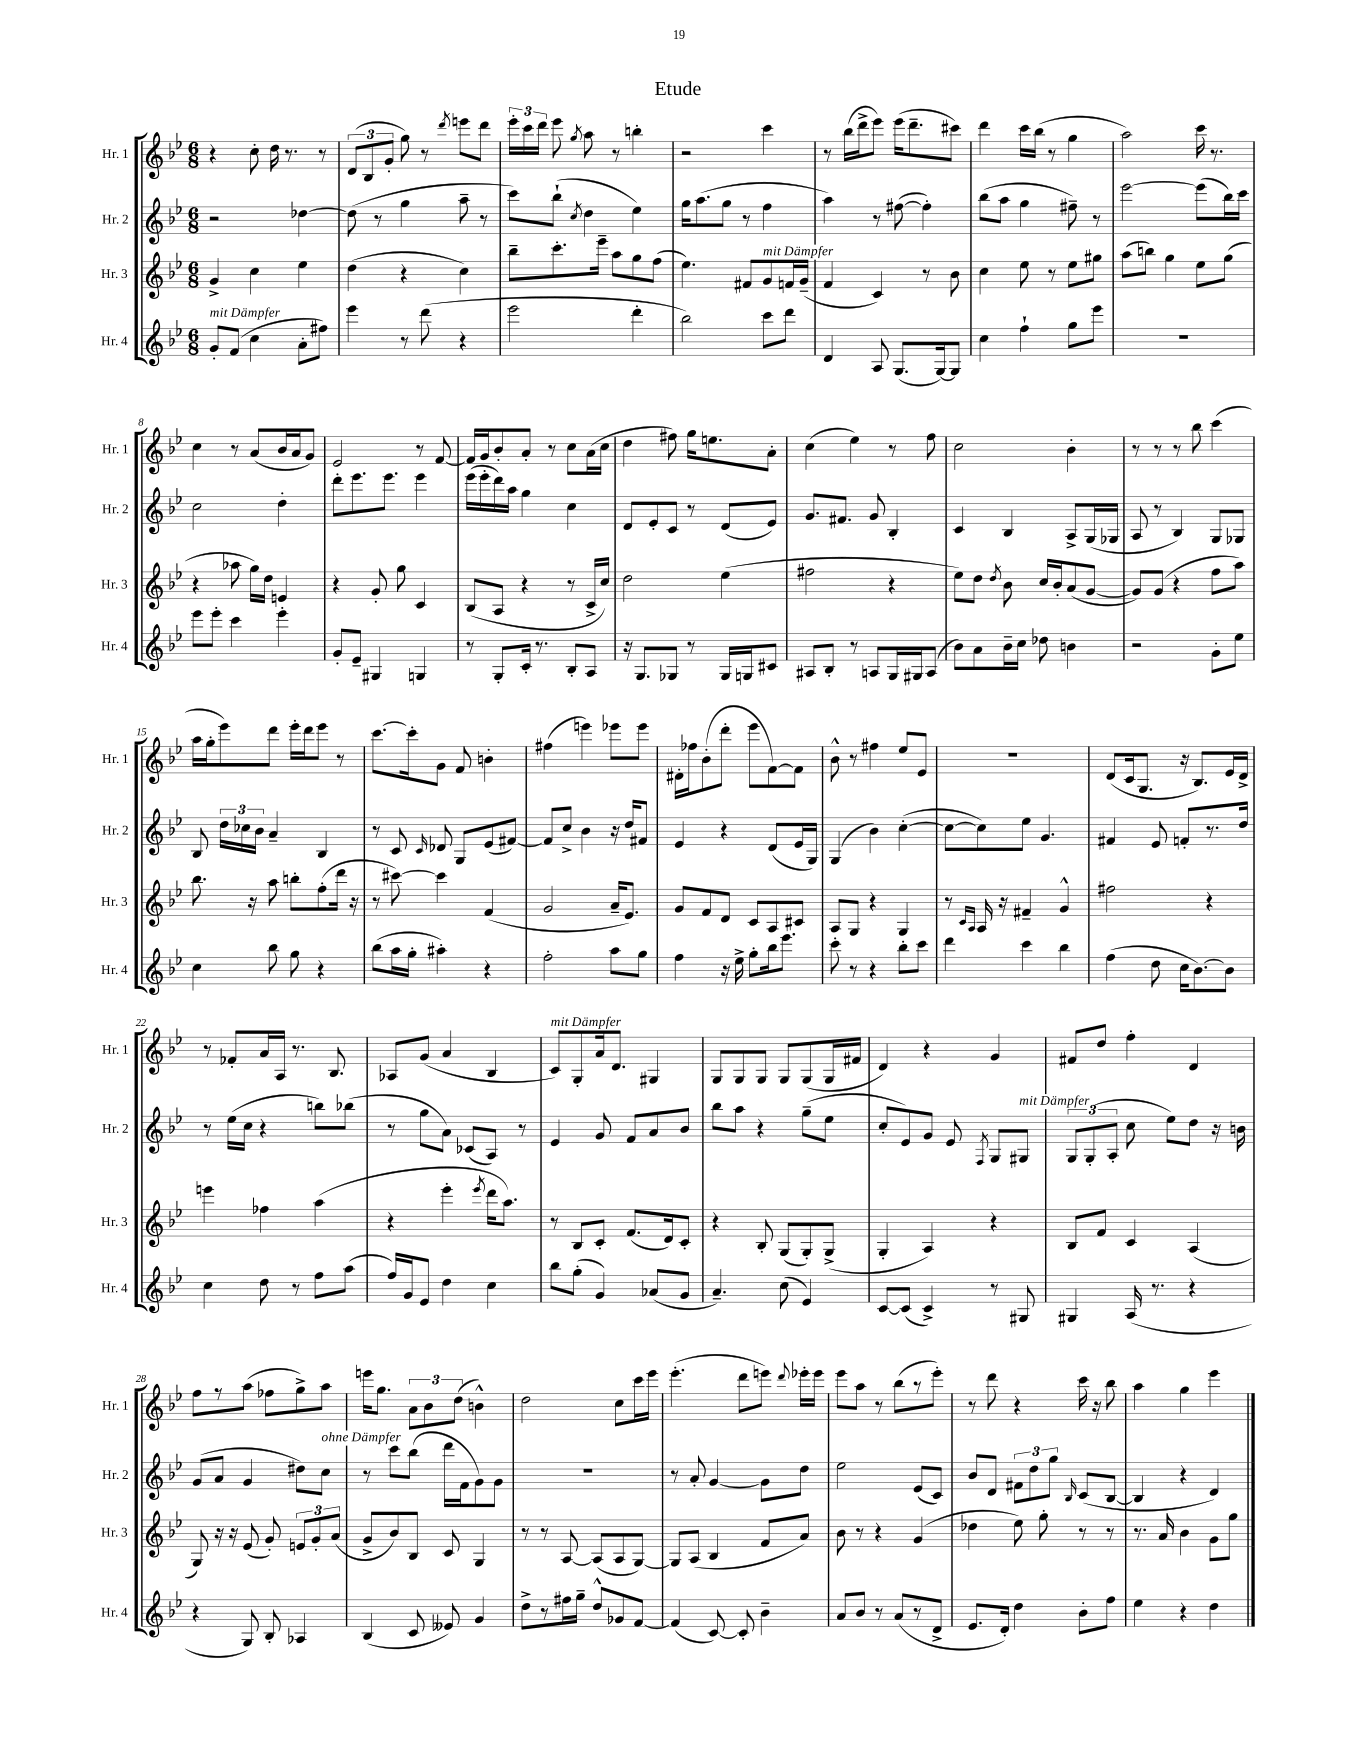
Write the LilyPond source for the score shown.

\header { title = "Etude" }
<<
\new StaffGroup <<
\new Staff = "s0" \with { instrumentName = "Hr. 1" shortInstrumentName = "Hr. 1" } {
    \clef treble \key bes \major \numericTimeSignature \time 6/8
    \autoBeamOff r4 c''8-. d''16 r8. r8 |
    \tuplet 3/2 { d'8[( bes8 g'8]-. } g''8) r8 \acciaccatura { d'''8 } e'''8[ d'''8] |
    \tuplet 3/2 { ees'''16[-. c'''16 d'''16] } ees'''8 \acciaccatura { g''8 } a''8 r8 b''4-. |
    r2 c'''4 |
    r8 bes''16[( d'''16-> ees'''8]) ees'''16[( d'''8.-- cis'''8]) |
    d'''4 c'''16[ bes''16]( r8 g''4 |
    a''2) c'''16 r8. |
    c''4 r8 a'8[( bes'16 a'16 g'8]) |
    ees'2 r8 f'8~ |
    f'16[ g'16 bes'8-. a'8]-. r8 c''8[ a'16( c''16] |
    d''4 fis''8) g''16[ e''8. a'8]-. |
    c''4( ees''4) r8 f''8 |
    c''2 bes'4-. |
    r8 r8 r8 bes''8 c'''4( |
    a''16[ g''16-. ees'''8) d'''8] ees'''16[-. d'''16 ees'''8] r8 |
    c'''8.[~ c'''16-. g'8] f'8 b'4-. |
    fis''4( e'''4) ees'''8[ ees'''8] |
    dis'16[-. fes''16 bes'8-.( d'''8]-. ees'''8[ f'8~) f'8] |
    bes'8-^ r8 fis''4 ees''8[ ees'8] |
    R2. |
    d'8[( c'16 g8.] r16 bes8.[) ees'16 d'16]-> |
    r8 fes'8[-. a'16 a16] r8. bes8. |
    aes8[ g'8]( a'4 bes4 |
    c'8[^\markup { \italic "mit Dämpfer" }) g8-. a'16 d'8.] gis4 |
    g8[ g8 g8] g8[ g8( g16 fis'16] |
    d'4) r4 g'4 |
    fis'8[ d''8] f''4-. d'4 |
    f''8[ r8 a''8]( fes''8[ g''8->) a''8] |
    e'''16[ g''8.] \tuplet 3/2 { a'8[ bes'8 d''8]( } b'4-^) |
    d''2 c''8[ c'''16 ees'''16] |
    ees'''4.-.( d'''8[ e'''8]) \appoggiatura { d'''8 } ees'''16[-. ees'''16] |
    ees'''8[ a''8] r8 bes''8[( r8 ees'''8]-.) |
    r8 d'''8 r4 c'''16 r16 bes''8 |
    a''4 g''4 ees'''4 \bar "|." |
}
\new Staff = "s1" \with { instrumentName = "Hr. 2" shortInstrumentName = "Hr. 2" } {
    \clef treble \key bes \major \numericTimeSignature \time 6/8
    \autoBeamOff r2 des''4~ |
    des''8( r8 g''4 a''8-- r8 |
    c'''8[) bes''8]-!( \acciaccatura { c''8 } d''4 ees''4) |
    g''16[ a''8.( g''8] r8 f''4 |
    a''4) r8 fis''8~( fis''4-.) |
    bes''8[( a''8] g''4 fis''8--) r8 |
    ees'''2~ ees'''8[( bes''16) c'''16] |
    c''2 d''4-. |
    d'''8[-. ees'''8. ees'''8.] ees'''4 |
    ees'''16[( ees'''16-. d'''16) a''16] g''4 c''4 |
    d'8[ ees'8-. c'8] r8 d'8[( ees'8]) |
    g'8.[ fis'8.] g'8 bes4-. |
    c'4 bes4 a8[-> g16( ges16] |
    a8 r8 bes4) g8[ ges8] |
    bes8 \tuplet 3/2 { d''16[ ces''16 bes'16] } a'4-- bes4 |
    r8 c'8 \grace { c'16 } des'8 g8[ ees'8( fis'8]~) |
    fis'8[ c''8]-> bes'4 r16 d''16[ fis'8] |
    ees'4 r4 d'8[( ees'16 g16]) |
    g4( bes'4) c''4~-.( |
    c''8[~ c''8) ees''8] g'4. |
    fis'4 ees'8 f'8[-. r8. d''16] |
    r8 ees''16[( c''16] r4 b''8[) bes''8]( |
    r8 g''8[ a'8]) ces'8[( a8]) r8 |
    ees'4 g'8 f'8[ a'8 bes'8] |
    bes''8[ a''8] r4 g''8[--( ees''8] |
    c''8[-. ees'8) g'8] ees'8 \acciaccatura { f8 } g8[ gis8]^\markup { \italic "mit Dämpfer" } |
    \tuplet 3/2 { g8[ g8-.( a8]-. } c''8 ees''8[) d''8] r16 b'16 |
    g'8[( a'8] g'4 dis''8[) c''8]^\markup { \italic "ohne Dämpfer" } |
    r8 c'''8[ bes''8]( d'''16[ f'16 g'8) g'8] |
    R2. |
    r8 a'8-. g'4~ g'8[ d''8] |
    ees''2 ees'8[( c'8]) |
    bes'8[ d'8] \tuplet 3/2 { fis'8[ d''8 g''8] } \grace { bes16 } c'8[( bes8]~ |
    bes4 r4 d'4) \bar "|." |
}
\new Staff = "s2" \with { instrumentName = "Hr. 3" shortInstrumentName = "Hr. 3" } {
    \clef treble \key bes \major \numericTimeSignature \time 6/8
    \autoBeamOff g'4-> c''4 ees''4 |
    d''4( r4 c''4) |
    bes''8[-- c'''8.-. ees'''16]-- a''8[ g''8 f''8]( |
    ees''4.) fis'8[ g'8^\markup { \italic "mit Dämpfer" } f'16 g'16]--( |
    f'4 c'4) r8 bes'8 |
    c''4 ees''8 r8 ees''8[ gis''8] |
    a''8[( b''8]) g''4 ees''8[ g''8]( |
    r4 aes''8 g''16[) d''16] e'4 |
    r4 g'8-. g''8 c'4 |
    bes8[( a8] r4 r8 c'16[-> c''16]) |
    d''2 ees''4( |
    fis''2 r4 |
    ees''8[) d''8] \acciaccatura { d''8 } bes'8 c''16[ bes'16-. a'8( g'8]~ |
    g'8[) g'8]( r4 f''8[ a''8]) |
    bes''8. r16 a''8 b''8[-. f''8-.( d'''16] r16 |
    r8 cis'''8~) cis'''4 f'4( |
    g'2 a'16[-- ees'8.]) |
    g'8[ f'8 d'8] c'8[ a8 cis'8] |
    a8[ g8] r4 g4 |
    r8 \grace { c'16[ a16] } a16 r16 fis'4-- g'4-^ |
    fis''2 r4 |
    e'''4 fes''4 a''4( |
    r4 ees'''4-. \acciaccatura { ees'''8 } d'''16[ a''8.]) |
    r8 bes8[ c'8]-. f'8.[( d'16) c'8]-. |
    r4 bes8-. g8[( g8-.) g8]->( |
    g4-. a4) r4 |
    bes8[ f'8] c'4 a4( |
    g8) r16 r16 ees'8( g'8-.) \tuplet 3/2 { e'8[ g'8-. a'8]( } |
    g'8[-> bes'8) bes8] c'8 g4 |
    r8 r8 a8~ a8[( a8 g8]~) |
    g8[ a8]( bes4 f'8[ a'8]) |
    bes'8 r8 r4 g'4( |
    des''4 ees''8) g''8-. r8 r8 |
    r8. a'16 bes'4 g'8[ g''8] \bar "|." |
}
\new Staff = "s3" \with { instrumentName = "Hr. 4" shortInstrumentName = "Hr. 4" } {
    \clef treble \key bes \major \numericTimeSignature \time 6/8
    \autoBeamOff g'8[-.^\markup { \italic "mit Dämpfer" } f'8]( c''4 a'8[-. fis''8]) |
    ees'''4 r8 d'''8( r4 |
    ees'''2 d'''4-. |
    bes''2) c'''8[ d'''8] |
    d'4 a8 g8.[( g16~) g8] |
    c''4 f''4-! g''8[ ees'''8] |
    r2. |
    ees'''8[ ees'''8]-. c'''4 ees'''4-. |
    g'8[-. ees'8]-- gis4 g4 |
    r8 g8[-. c'16]-. r8. bes8[-. a8] |
    r16 g8.[ ges8] r8 ges16[ g16 cis'8] |
    ais8[ bes8]-. r8 a8[ g16 gis16 a8]( |
    bes'8[) a'8 bes'16-- c''16] des''8 b'4 |
    r2 g'8[-. ees''8] |
    c''4 bes''8 g''8 r4 |
    bes''8[( a''16 g''16]-. ais''4-.) r4 |
    f''2-. a''8[ g''8] |
    f''4 r16 ees''16-> g''8[-. bes''16 ees'''8.] |
    c'''8-. r8 r4 bes''8[-. c'''8] |
    d'''4 c'''4 bes''4 |
    f''4( d''8 c''16[ bes'8.~) bes'8] |
    c''4 d''8 r8 f''8[ a''8]( |
    f''16[) g'16 ees'8] d''4 c''4 |
    bes''8[ g''8]-.( g'4) aes'8[( g'8] |
    a'4.--) c''8( ees'4) |
    c'8[~ c'8]( c'4->) r8 gis8 |
    gis4 a16( r8. r4 |
    r4 g8) bes8-. aes4 |
    bes4( c'8 eeses'8) g'4 |
    d''8[-> r8 fis''16 g''16]-- d''8[-^ ges'8 f'8]~ |
    f'4( c'8~) c'8-. bes'4-- |
    a'8[ bes'8] r8 a'8[( r8 d'8]-> |
    ees'8.[ d'16]-.) d''4 bes'8[-. f''8] |
    ees''4 r4 d''4 \bar "|." |
}
>>
>>
